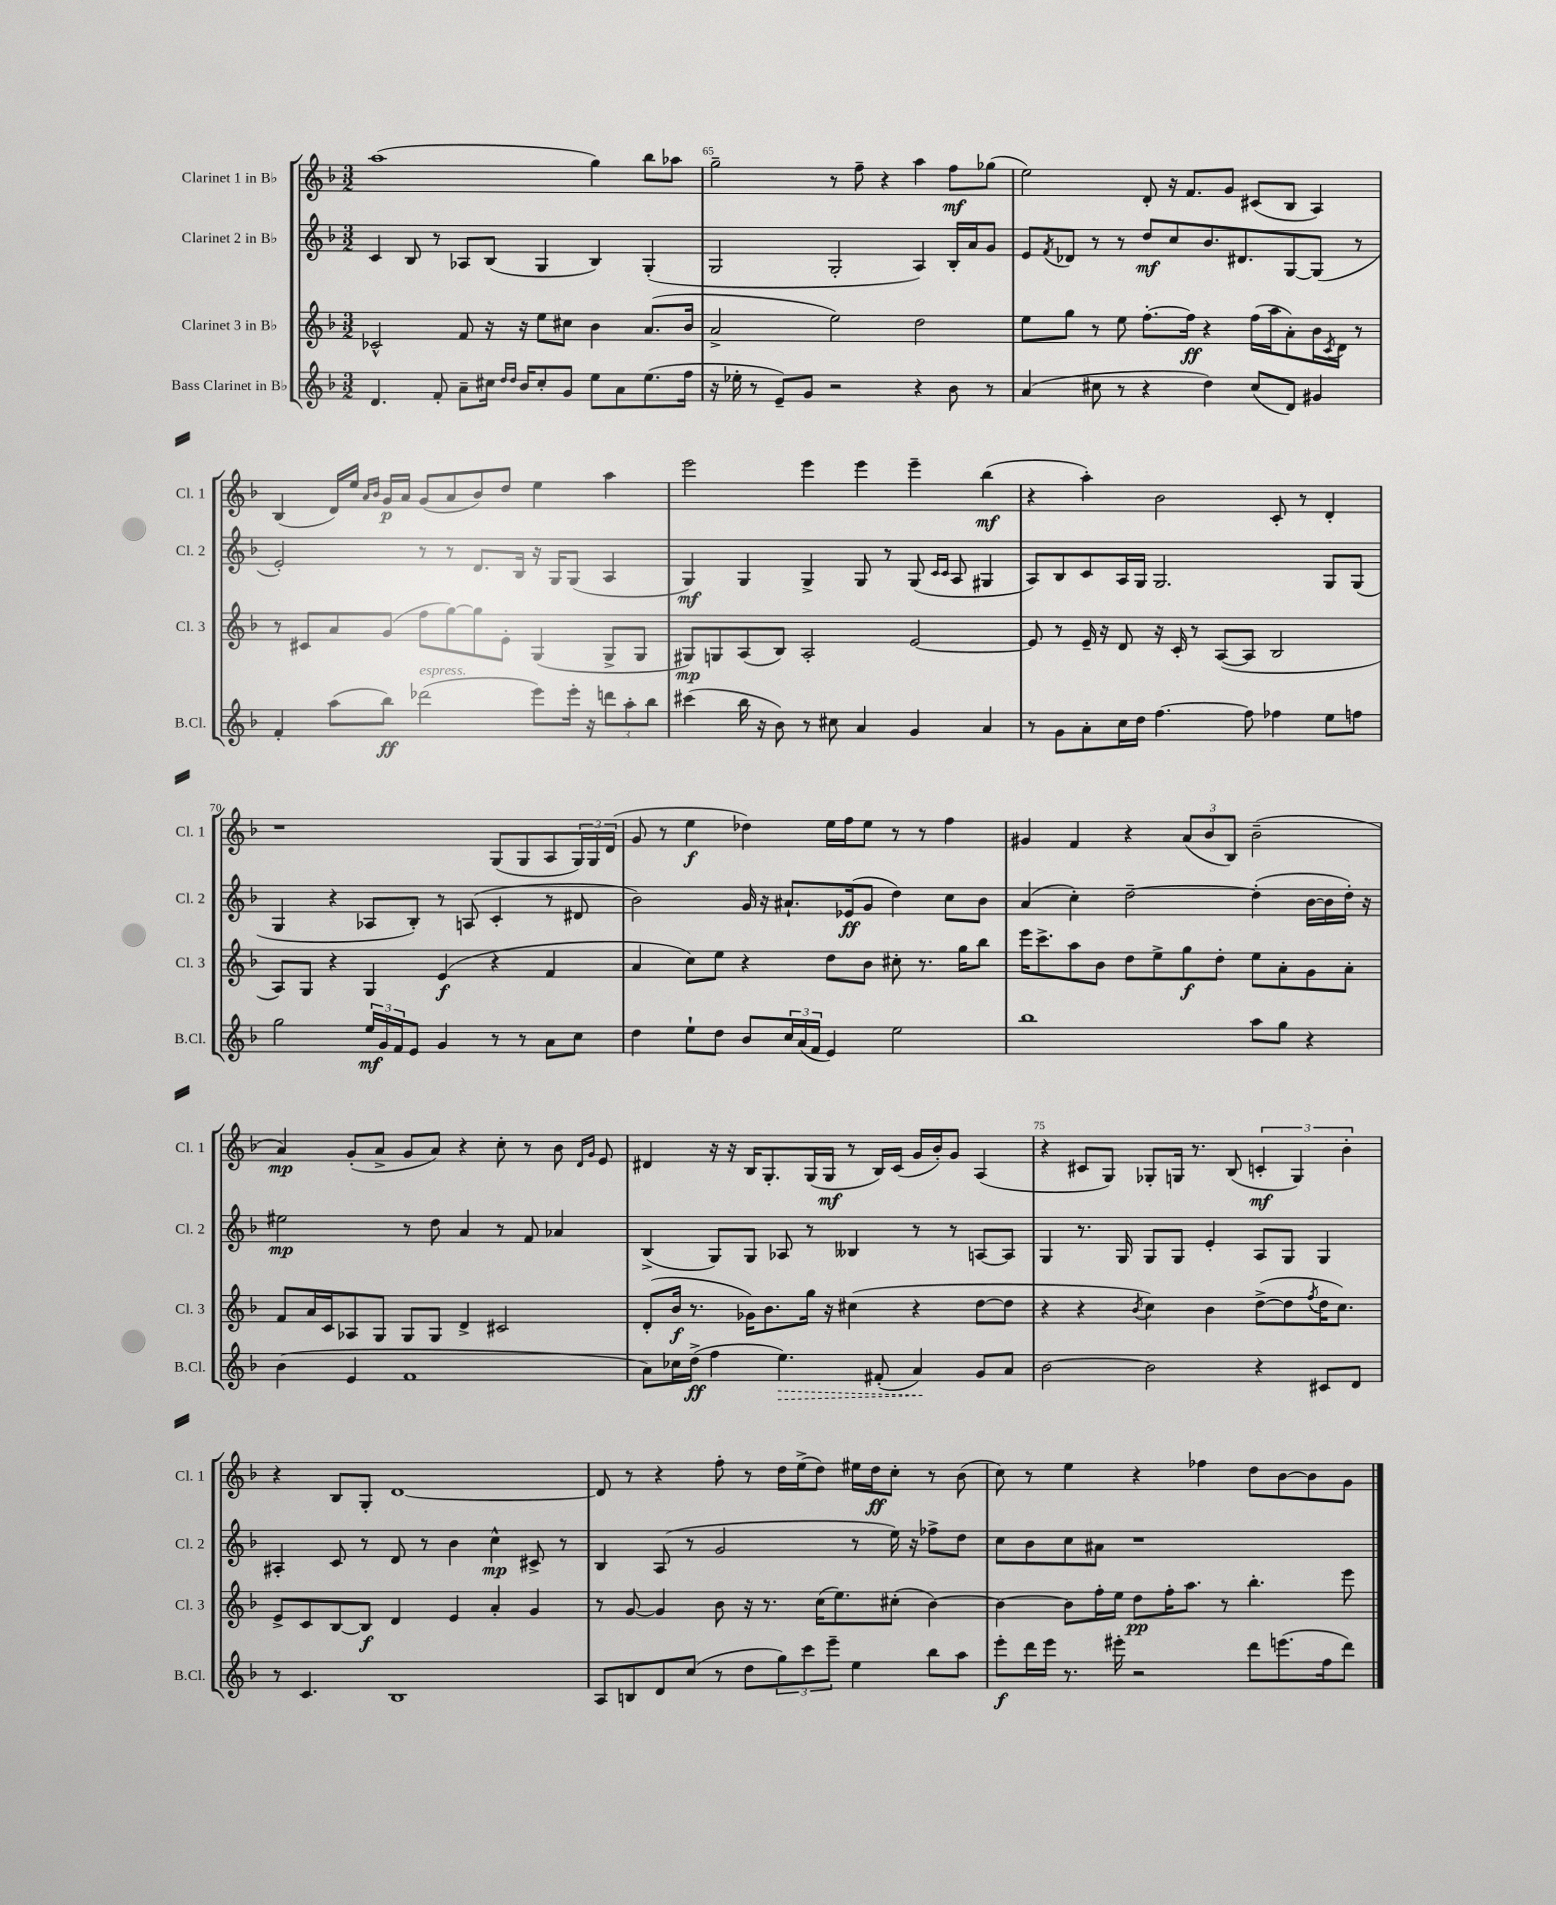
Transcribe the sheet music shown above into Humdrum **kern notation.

**kern	**kern	**kern	**kern
*staff4	*staff3	*staff2	*staff1
*clefG2	*clefG2	*clefG2	*clefG2
*k[b-]	*k[b-]	*k[b-]	*k[b-]
*M3/2	*M3/2	*M3/2	*M3/2
4.d	2c-^^	4c	(1aa
.	.	8B-	.
8f'	.	8r	.
8a~	8f	8A-	.
16cc#	16r	(8B-	.
16qqdd	.	.	.
16qqdd	.	.	.
16b-	16r	.	.
8cc#'	8ee	4G	.
8g	8cc#	.	.
8ee	4b-	4B-)	4gg)
8a	.	.	.
(8.ee	(8.a	(4G'	8bb-
.	.	.	8aa-
16ff	16b-	.	.
=	=	=	=
16r	2a^	2G	2gg~
16ee-'	.	.	.
8r	.	.	.
8e~)	.	.	.
8g	.	.	.
2r	2ee)	2G'	8r
.	.	.	8ff~
.	.	.	4r
4r	2dd	4A)	4aa
8b-	.	16B-'	8ff
.	.	16a	.
8r	.	8g	(8gg-
=	=	=	=
(4a	8ee	8e	2ee)
.	.	8qf	.
.	8gg	8d-	.
8cc#	8r	8r	.
8r	8ee	8r	.
4r	[8.ff'	8dd	8d'
.	.	8cc	16r
.	16ff]	.	8.f
4dd)	4r	8.b-	.
.	.	.	8g
.	.	8.d#	.
(8cc#	(16ff	.	(8c#
.	16aa	.	.
8d)	8a')	[8G	8B-
4g#	16b-	(8G]	4A)
.	8qc	.	.
.	16d	.	.
.	8r	8r	.
=	=	=	=
4f'	8r	2e')	(4B-
.	8c#	.	.
(8aa	8a	.	16d)
.	.	.	16ee
.	.	.	16qqa
.	.	.	16qqb-
8bb-)	(8g	.	16g
.	.	.	16a
(2ddd-	8ff	8r	(8g
.	[8gg)	8r	8a
.	8gg]	8.d	8b-)
.	8e'	.	8dd
.	.	16B-	.
8eee)	(4G	16r	4ee
.	.	16G	.
16eee'	.	(8G	.
16r	.	.	.
12ddd	8G^	4A	4aa
12aa'	.	.	.
.	8G	.	.
12bb-	.	.	.
=	=	=	=
(4ccc#	8G#)	4G)	2eee
.	8G	.	.
16bb-	(8A	4G	.
16r	.	.	.
8b-)	8B-)	.	.
8r	2A'	4G^	4eee
8cc#	.	.	.
4a	.	8G	4eee
.	.	8r	.
4g	[2e	(8G	4eee~
.	.	16qqc	.
.	.	16qqc	.
.	.	8A	.
4a	.	4G#	(4bb-
=	=	=	=
8r	8e]	8A)	4r
8g	8r	8B-	.
8a'	16e~	8c	4aa')
.	16r	.	.
16cc	8d	16A	.
16dd	.	16G	.
[4.ff	16r	2.G	2b-
.	16c'	.	.
.	8r	.	.
.	([8A	.	.
8ff]	8A]	.	.
4ff-	2B-	.	8c'
.	.	.	8r
8ee	.	8G	4d'
8ff	.	(8G	.
=	=	=	=
2gg	8A)	4G	1r
.	8G	.	.
.	4r	4r	.
24ee	4G	8A-	.
24g	.	.	.
24f	.	.	.
8e	.	8B-')	.
4g	(4e	8r	.
.	.	(8A	.
8r	4r	4c'	(8G
8r	.	.	8G
8a	4f	8r	8A
8cc	.	8d#	24G)
.	.	.	24G
.	.	.	(24d
=	=	=	=
4dd	4a	2b-)	8g
.	.	.	8r
8ee`	8cc)	.	4ee
8dd	8ee	.	.
8b-	4r	16g	4dd-)
.	.	16r	.
24cc	.	8.a#`	.
(24a	.	.	.
24f	.	.	.
4e)	8dd	.	16ee
.	.	(16e-	16ff
.	8b-	8g	8ee
2ee	8cc#'	4dd)	8r
.	8.r	.	8r
.	.	8cc	4ff
.	16gg	.	.
.	8bb-	8b-	.
=	=	=	=
1bb-	16eee	(4a	4g#
.	8.ccc^	.	.
.	8aa	4cc')	4f
.	8b-	.	.
.	8dd	[2dd~	4r
.	8ee^	.	.
.	8gg	.	(12a
.	.	.	12b-
.	8dd'	.	.
.	.	.	12B-)
8aa	8ee	(4dd']	(2b-~
8gg	8a'	.	.
4r	8g	[16b-	.
.	.	16b-]	.
.	8a'	16dd')	.
.	.	16r	.
=	=	=	=
(4b-	8f	2ee#	4a)
.	16a	.	.
.	16c	.	.
4e	8A-	.	(8g'
.	8G	.	8a^
1f	8G	8r	8g
.	8G	8dd	8a)
.	4d^	4a	4r
.	2c#	8r	8cc'
.	.	8f	8r
.	.	4a-	8b-
.	.	.	16qqd
.	.	.	16qqg
.	.	.	8e
=	=	=	=
8a)	(8d'	(4B-^	4d#
16cc-	16b-	.	.
(16dd^	8.r	.	.
4ff	.	8G)	16r
.	.	.	16r
.	16g-)	8G	16B-
.	8.b-	.	8.G'
4.ee)	.	8A-	.
.	16gg	8r	(16G
.	16r	.	16G
.	(4cc#	4B--	8r
(8f#'	.	.	16B-)
.	.	.	(16c
4a)	4r	8r	16g
.	.	.	16b-')
.	.	8r	8g
8g	[8dd	[8A	(4A
8a	8dd]	8A]	.
=	=	=	=
[2b-	4r	4G	4r
.	4r	8.r	8c#
.	.	.	8G)
.	.	16G	.
.	8qb-	.	.
2b-]	4cc)	8G	8G-'
.	.	8G	16G
.	.	.	8.r
.	4b-	4e'	.
.	.	.	(8B-
4r	([8dd^	8A	6c'
.	8dd]	8G	.
.	.	.	6G)
.	8qff	.	.
8c#	16dd	4G	.
.	8.cc)	.	.
.	.	.	6b-'
8d	.	.	.
=	=	=	=
8r	8e^	4A#'	4r
4.c	8c	.	.
.	[8B-	8c	8B-
.	8B-]	8r	8G'
1B-	4d	8d	[1d
.	.	8r	.
.	4e	4b-	.
.	4a'	4cc^^	.
.	4g	8c#^	.
.	.	8r	.
=	=	=	=
8A	8r	4B-	8d]
8B	[8g	.	8r
8d	4g]	(8A	4r
(8cc	.	8r	.
8r	8b-	2g	8ff'
8dd	16r	.	8r
.	8.r	.	.
12gg)	.	.	16dd
.	.	.	(16ee^
12ccc	.	.	.
.	(16cc	.	8dd)
12eee~	.	.	.
.	8.ee)	.	.
4ee	.	8r	16ee#
.	.	.	16dd
.	(8cc#'	16ee)	8cc'
.	.	16r	.
8bb-	[4b-)	8ff-^	8r
8aa	.	8dd	(8b-
=	=	=	=
8eee'	4b-_	8cc	8cc)
16ddd	.	8b-	8r
16eee	.	.	.
8.r	8b-]	8cc	4ee
.	16ff'	8a#	.
16eee#'	16ee	.	.
2r	8dd	1r	4r
.	16ff'	.	.
.	8.aa	.	.
.	.	.	4ff-
.	8r	.	.
8ddd	4.bb-'	.	8dd
(8.eee	.	.	[8b-
.	.	.	8b-]
16ff	.	.	.
8ddd)	8eee	.	8g
==	==	==	==
*-	*-	*-	*-
